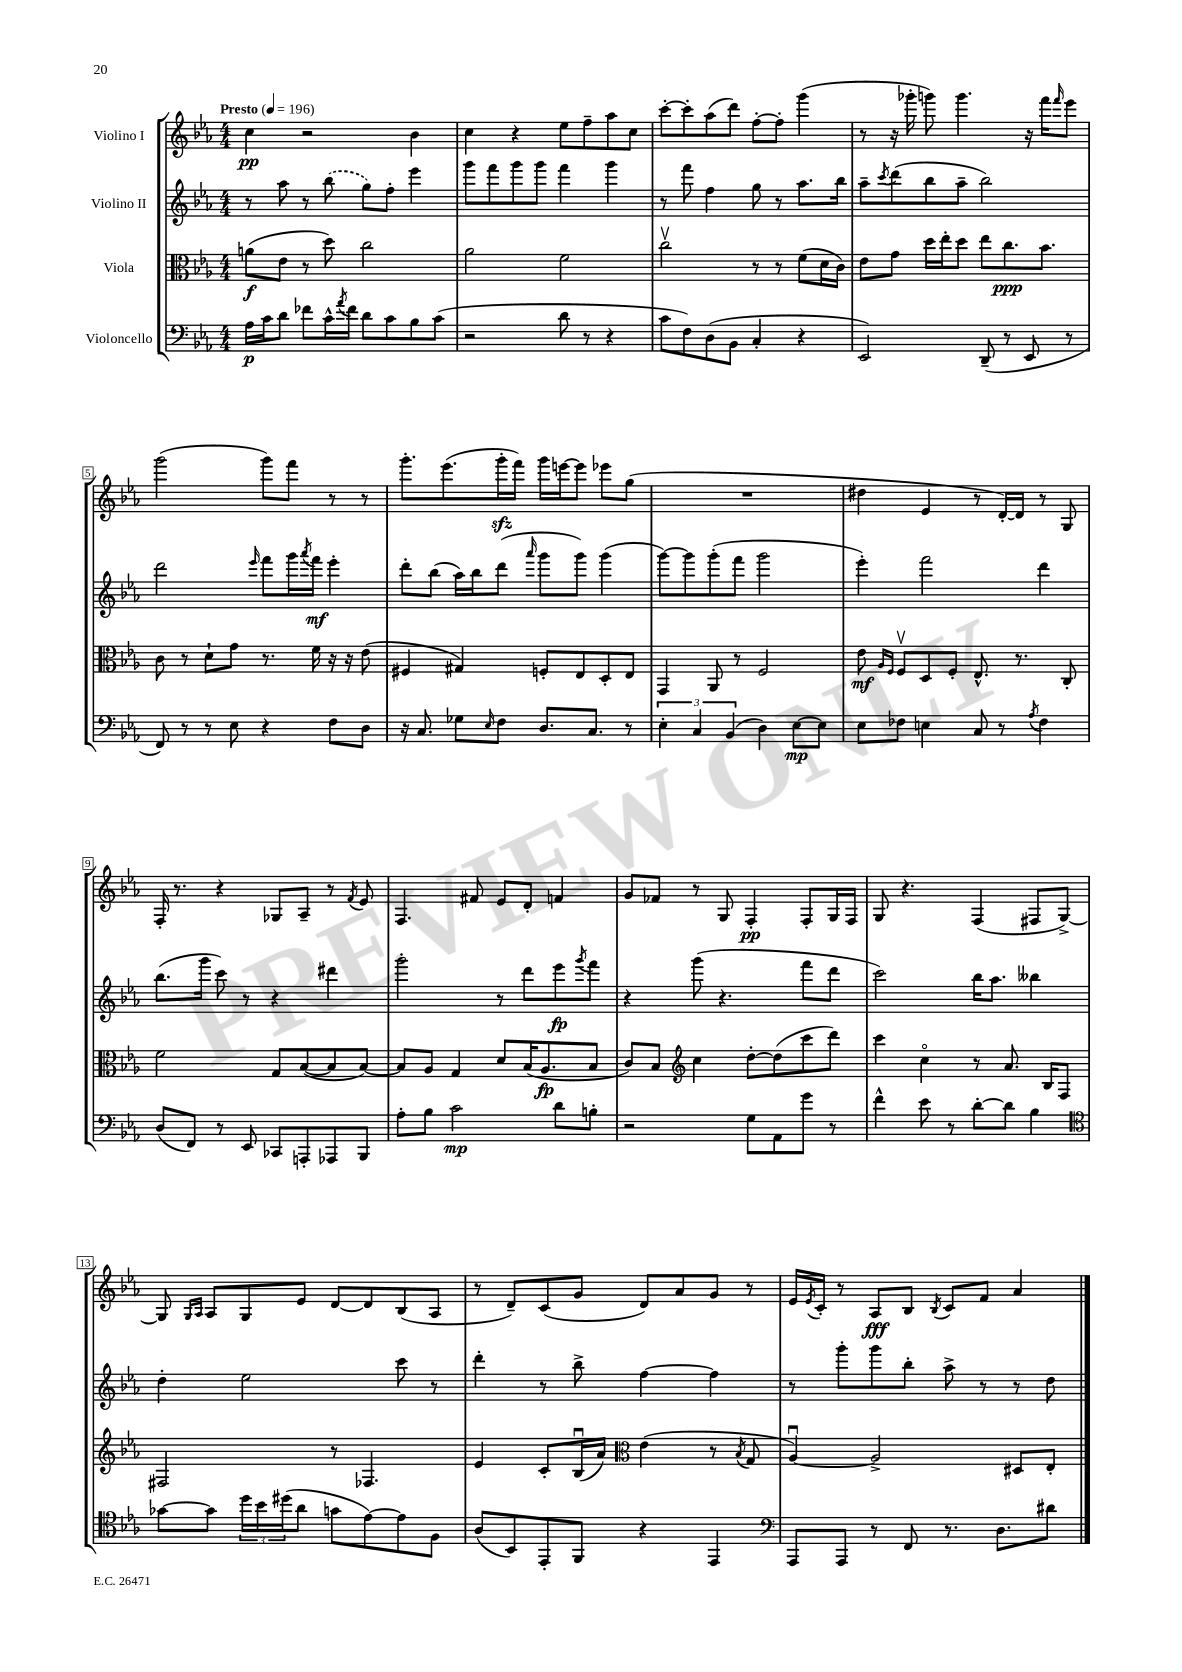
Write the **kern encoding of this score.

**kern	**kern	**kern	**kern
*staff4	*staff3	*staff2	*staff1
*clefF4	*clefC3	*clefG2	*clefG2
*k[b-e-a-]	*k[b-e-a-]	*k[b-e-a-]	*k[b-e-a-]
*M4/4	*M4/4	*M4/4	*M4/4
*MM196	*MM196	*MM196	*MM196
16A-	(8a	8r	4cc
16c	.	.	.
8d	8e-	8aa-	.
8f-	8r	8r	2r
16c^^	8dd)	(8bb-	.
8qa-	.	.	.
16f-	.	.	.
8d	2cc	8gg)	.
8c	.	8ff'	.
8B-	.	4eee-	4b-
(8c	.	.	.
=	=	=	=
2r	2a-	8ggg	4cc
.	.	8fff	.
.	.	8ggg	4r
.	.	8ggg	.
8d	2f	4fff	8ee-
8r	.	.	8ff~
4r	.	4ggg	8aa-
.	.	.	8cc
=	=	=	=
8c	2ccv	8r	[8ccc'
8F)	.	8fff	8ccc']
(8D	.	4ff	(8aa-
8BB-	.	.	8ddd)
4C'	8r	8gg	[8ff'
.	8r	8r	8ff']
4r	(8f	8.aa-	(4ggg
.	16d	.	.
.	16c)	16bb-	.
=	=	=	=
2EE-)	8e-	8aa-~	8r
.	.	8qccc	.
.	8g	(8ddd	16r
.	.	.	16ggg-'
.	16dd	8bb-	8ggg)
.	16ee-'	.	.
.	8dd	8aa-~	4.ggg
(8DD~	8ee-	2bb-)	.
8r	8.cc	.	.
8EE-	.	.	16r
.	8.b-	.	16fff
.	.	.	16qqfff
8r	.	.	8eee-
=	=	=	=
8FF)	8c	2ddd	(2ggg
8r	8r	.	.
8r	8d`	.	.
8E-	8g	.	.
.	.	16qqeee-	.
4r	8.r	8fff	8ggg)
.	.	16ggg	8fff
.	.	8qaaa-	.
.	16f	16fff	.
8F	16r	4eee-'	8r
.	16r	.	.
8D	(8e-	.	8r
=	=	=	=
16r	4F#	8ddd'	8.ggg'
8.C	.	.	.
.	.	(8bb-	.
.	.	.	(8.eee-
8G-	4G#)	16aa-)	.
.	.	16bb-	.
16qqE-	.	.	.
8F	.	(8ddd	16ggg'
.	.	.	16fff)
.	.	16qqaaa-	.
8.D	8F'	8ggg	16ggg
.	.	.	[16eee
.	8E-	8ggg)	8eee]
8.C	.	.	.
.	8D'	(4ggg	8eee-
8r	8E-	.	(8gg
=	=	=	=
6E-'	4GG	[8ggg)	1r
.	.	8ggg]	.
6C	.	.	.
.	8AA-	(8ggg'	.
(6BB-	.	.	.
.	8r	8fff	.
4D)	2F	2ggg	.
[8E-	.	.	.
8E-]	.	.	.
=	=	=	=
8E-	8e-	4eee-')	4dd#
.	16qqA-	.	.
.	16qqF	.	.
8F-	8Fv	.	.
4E	8D	2fff	4e-
.	8F'	.	.
8C	8.E-^^	.	8r
8r	.	.	[16d')
.	8.r	.	16d]
8qA-	.	.	.
4F-	.	4ddd	8r
.	8C'	.	8G
=	=	=	=
(8D	2f	(8.bb-	16F'
.	.	.	8.r
8FF)	.	.	.
.	.	16ggg	.
8r	.	8ccc)	4r
8EE-	.	8r	.
8CC-	8G	4r	8G-
8AAA'	([8B-	.	8A-~
8AAA-	8B-]	4ddd#	8r
.	.	.	8qf
8BBB-	[8B-)	.	8e-
=	=	=	=
8A-'	8B-]	2ggg'	4.F
8B-	8A-	.	.
2c	4G	.	.
.	.	.	8f#
.	8d	8r	8e-
.	(16B-	8ddd	8d'
.	8.A-	.	.
8d	.	8eee-	4f
.	.	8qggg	.
8B'	8B-	8fff	.
=	=	=	=
2r	8c)	4r	8g
.	8B-	.	8f-
*	*clefG2	*	*
.	4cc	(8ggg	8r
.	.	4.r	8G
8G	[8dd'	.	4F'
8AA-	(8dd]	.	.
8g	8ccc	8fff	8F'
8r	8ddd)	8ddd	16G
.	.	.	16F
=	=	=	=
4f^^	4ccc	2ccc)	8G
.	.	.	4.r
8e-	4cco	.	.
8r	.	.	.
[8d'	8r	16bb-	(4F
.	.	8.aa-	.
8d]	8.a-	.	.
4B-	.	4bb--	8F#
.	16B-	.	.
.	8F	.	[8G^)
=	=	=	=
*clefC4	*	*	*
[8g-	2F#	4dd'	8G]
.	.	.	16qqG
.	.	.	16qqA-
8g-]	.	.	8A-
24dd	.	2ee-	8G
24b-	.	.	.
(24dd#	.	.	.
8a-	.	.	8e-
8g	8r	.	[8d
[8e-)	4.F-	.	8d]
8e-]	.	8ccc	(8B-
8F	.	8r	8A-
=	=	=	=
(8A-	4e-	4ddd'	8r
8BB-)	.	.	8d~)
8EE-'	8c'	8r	(8c
8FF	(16B-u	8bb-^	8g
.	16a-)	.	.
*	*clefC3	*	*
4r	(4e-	[4ff	8d)
.	.	.	8a-
4EE-	8r	4ff]	8g
.	8qB-	.	.
.	8G	.	8r
=	=	=	=
*clefF4	*	*	*
8AAA-	[4A-u)	8r	16e-
.	.	.	8qe-
.	.	.	16c'
8AAA-	.	8ggg'	8r
8r	2A-^]	8ggg	8A-
8FF	.	8bb-'	8B-
.	.	.	8qB-
8.r	.	8aa-^	8c
.	.	8r	8f
8.D	.	.	.
.	8D#	8r	4a-
8d#	8E-'	8dd	.
==	==	==	==
*-	*-	*-	*-
